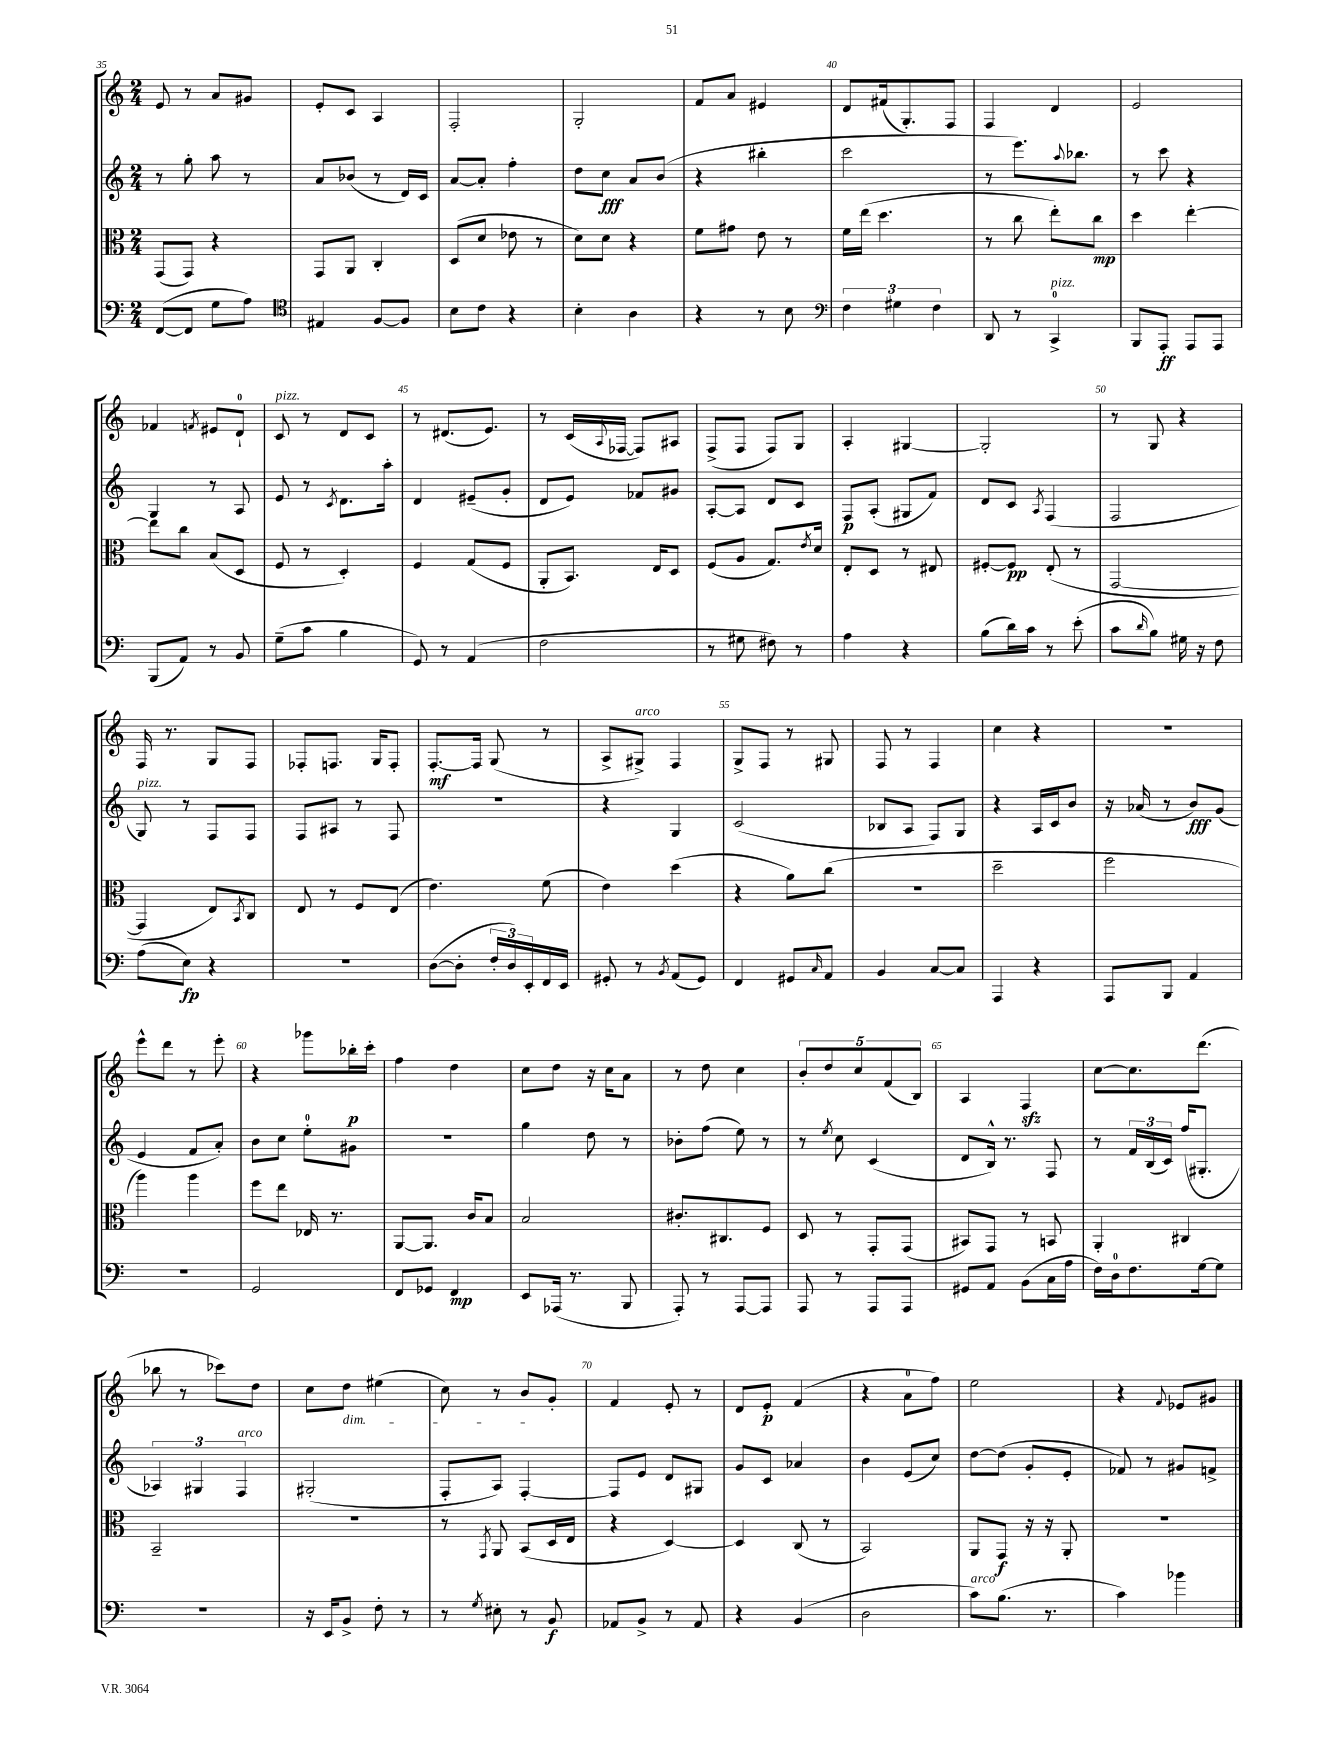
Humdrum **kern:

**kern	**dynam	**kern	**dynam	**kern	**dynam	**kern	**dynam
*part4	*part4	*part3	*part3	*part2	*part2	*part1	*part1
*staff4	*staff4	*staff3	*staff3	*staff2	*staff2	*staff1	*staff1
*clefF4	*	*clefC3	*	*clefG2	*	*clefG2	*
*k[]	*	*k[]	*	*k[]	*	*k[]	*
*M2/4	*	*M2/4	*	*M2/4	*	*M2/4	*
=35	=35	=35	=35	=35	=35	=35	=35
([8FF/L	.	(8GG/L	.	8r	.	8e/	.
8FF/J]	.	8GG/J)	.	8gg'\	.	8r	.
8G\L	.	4r	.	8aa\	.	8a/L	.
8A\J)	.	.	.	8r	.	8g#X/J	.
=36	=36	=36	=36	=36	=36	=36	=36
*clefC4	*	*	*	*	*	*	*
4E#X/	.	8GG/L	.	8a/L	.	8e'/L	.
.	.	8AA/J	.	(8b-X/J	.	8c/J	.
[8F/L	.	4C'/	.	8r	.	4A/	.
8F/J]	.	.	.	16d/LL)	.	.	.
.	.	.	.	16c/JJ	.	.	.
=37	=37	=37	=37	=37	=37	=37	=37
8B\L	.	(8D/L	.	[8a/L	.	2F'/	.
8c\J	.	8d/J	.	8a'/J]	.	.	.
4r	.	8e-X\	.	4ff'\	.	.	.
.	.	8r	.	.	.	.	.
=38	=38	=38	=38	=38	=38	=38	=38
4B'\	.	8d\L)	.	8dd\L	.	2G'/	.
.	.	8d\J	.	8cc\J	fff	.	.
4A\	.	4r	.	8a/L	.	.	.
.	.	.	.	(8b/J	.	.	.
=39	=39	=39	=39	=39	=39	=39	=39
4r	.	8f\L	.	4r	.	8f/L	.
.	.	8g#X\J	.	.	.	8a/J	.
8r	.	8e\	.	4bb#X'\	.	4e#X/	.
8B\	.	8r	.	.	.	.	.
=40	=40	=40	=40	=40	=40	=40	=40
*clefF4	*	*	*	*	*	*	*
6F\	.	16f\LL	.	2ccc\	.	8d/L	.
.	.	(16ee\JJ	.	.	.	.	.
.	.	4.dd\	.	.	.	(16f#X/k	.
6G#X\	.	.	.	.	.	.	.
.	.	.	.	.	.	8.G'/)	.
6F\	.	.	.	.	.	.	.
.	.	.	.	.	.	8F/J	.
=41	=41	=41	=41	=41	=41	=41	=41
8DD/	.	8r	.	8r	.	4F/	.
8r	.	8cc\	.	8.eee\L)	.	.	.
!LO:TX:a:i:t=pizz.	!	!	!	!	!	!	!
4CC^/	.	8ee'\L)	.	.	.	4d/	.
.	.	.	.	8qqaa/	.	.	.
.	.	.	.	8.bb-X\J	.	.	.
.	.	8cc\J	mp	.	.	.	.
=42	=42	=42	=42	=42	=42	=42	=42
8BBB/L	.	4dd\	.	8r	.	2e/	.
8AAA'/J	ff	.	.	8ccc\	.	.	.
8AAA/L	.	[4ee'\	.	4r	.	.	.
8AAA/J	.	.	.	.	.	.	.
!!LO:LB:g=z
=43	=43	=43	=43	=43	=43	=43	=43
(8BBB/L	.	8ee\L]	.	4G/	.	4f-X/	.
8AA/J)	.	8cc\J	.	.	.	.	.
.	.	.	.	.	.	8qfn/	.
8r	.	(8B/L	.	8r	.	8e#X/L	.
8BB/	.	8D/J	.	8A/	.	8d`/J	.
=44	=44	=44	=44	=44	=44	=44	=44
!	!	!	!	!	!	!LO:TX:a:i:t=pizz.	!
(8G~\L	.	8F/	.	8e/	.	8c/	.
8c\J	.	8r	.	8r	.	8r	.
.	.	.	.	8qc/	.	.	.
4B\	.	4D'/)	.	8.d\L	.	8d/L	.
.	.	.	.	.	.	8c/J	.
.	.	.	.	16aa'\Jk	.	.	.
=45	=45	=45	=45	=45	=45	=45	=45
8GG/)	.	4F/	.	4d/	.	8r	.
8r	.	.	.	.	.	(8.d#X/L	.
(4AA/	.	(8G/L	.	(8e#X~/L	.	.	.
.	.	.	.	.	.	8.e/J)	.
.	.	8F/J	.	8g'/J	.	.	.
=46	=46	=46	=46	=46	=46	=46	=46
2F\	.	8AA'/L	.	8d/L	.	8r	.
.	.	8.BB/J)	.	8e/J)	.	(16c/LL	.
.	.	.	.	.	.	8qqA/	.
.	.	.	.	.	.	[16F-X/JJ	.
.	.	.	.	8f-X/L	.	8F-/L])	.
.	.	16E/KL	.	.	.	.	.
.	.	8D/J	.	8g#X/J	.	8A#X/J	.
=47	=47	=47	=47	=47	=47	=47	=47
8r	.	(8F/L	.	[8A'/L	.	(8F^/L	.
8G#X\	.	8A/J	.	8A/J]	.	8F/J	.
8F#X\)	.	8.G/L)	.	8d/L	.	8F/L)	.
8r	.	.	.	8c/J	.	8G/J	.
.	.	8qe/	.	.	.	.	.
.	.	16d/Jk	.	.	.	.	.
=48	=48	=48	=48	=48	=48	=48	=48
4A\	.	8E'/L	.	8F/L	p	4A'/	.
.	.	8D/J	.	(8A'/J	.	.	.
4r	.	8r	.	8G#X/L	.	[4G#X/	.
.	.	8E#X/	.	8f/J)	.	.	.
=49	=49	=49	=49	=49	=49	=49	=49
(8B\L	.	[8F#X'/L	.	8d/L	.	2G#'/]	.
16d\L)	.	8F#/J]	pp	8c/J	.	.	.
16c\JJ	.	.	.	.	.	.	.
.	.	.	.	8qA/	.	.	.
8r	.	(8E'/	.	(4F/	.	.	.
(8e'\	.	8r	.	.	.	.	.
=50	=50	=50	=50	=50	=50	=50	=50
8c\L	.	[2GG/	.	2F/	.	8r	.
16qqd/	.	.	.	.	.	.	.
8B\J)	.	.	.	.	.	8G/	.
16G#X\	.	.	.	.	.	4r	.
16r	.	.	.	.	.	.	.
8F\	.	.	.	.	.	.	.
!!LO:LB:g=z
=51	=51	=51	=51	=51	=51	=51	=51
!	!	!	!	!LO:TX:a:i:t=pizz.	!	!	!
(8A\L	.	4GG/]	.	8G/)	.	16F/	.
.	.	.	.	.	.	8.r	.
8E\J)	fp	.	.	8r	.	.	.
4r	.	8E/L)	.	8F/L	.	8G/L	.
.	.	8qBB/	.	.	.	.	.
.	.	8C/J	.	8F/J	.	8F/J	.
=52	=52	=52	=52	=52	=52	=52	=52
2r	.	8E/	.	8F/L	.	8F-X'/L	.
.	.	8r	.	8A#X/J	.	8.Fn/J	.
.	.	8F/L	.	8r	.	.	.
.	.	.	.	.	.	16G/KL	.
.	.	(8E/J	.	8F/	.	8F'/J	.
=53	=53	=53	=53	=53	=53	=53	=53
([8D\L	.	4.e\)	.	2r	.	[8.F'/L	mf
8D'\J]	.	.	.	.	.	.	.
.	.	.	.	.	.	16F/Jk]	.
24F'/LL	.	.	.	.	.	(8G/	.
24D/)	.	.	.	.	.	.	.
24EE'/	.	.	.	.	.	.	.
16FF/	.	(8f\	.	.	.	8r	.
16EE/JJ	.	.	.	.	.	.	.
=54	=54	=54	=54	=54	=54	=54	=54
8GG#X'/	.	4e\)	.	4r	.	8A^/L	.
!	!	!	!	!	!	!LO:TX:a:i:t=arco	!
8r	.	.	.	.	.	8G#X^/J)	.
8qBB/	.	.	.	.	.	.	.
(8AA/L	.	(4dd\	.	4G/	.	4F/	.
8GG#/J)	.	.	.	.	.	.	.
=55	=55	=55	=55	=55	=55	=55	=55
4FF/	.	4r	.	(2c/	.	8G^/L	.
.	.	.	.	.	.	8F/J	.
8GG#X/L	.	8a\L)	.	.	.	8r	.
16qqC/	.	.	.	.	.	.	.
8AA/J	.	(8cc\J	.	.	.	8G#X/	.
=56	=56	=56	=56	=56	=56	=56	=56
4BB/	.	2r	.	8B-X/L	.	8F/	.
.	.	.	.	8A/J	.	8r	.
[8C/L	.	.	.	8F/L)	.	4F/	.
8C/J]	.	.	.	8G/J	.	.	.
=57	=57	=57	=57	=57	=57	=57	=57
4AAA/	.	2dd~\	.	4r	.	4cc\	.
4r	.	.	.	16A/LL	.	4r	.
.	.	.	.	16c/J	.	.	.
.	.	.	.	8b/J	.	.	.
=58	=58	=58	=58	=58	=58	=58	=58
8AAA/L	.	2ff\	.	16r	.	2r	.
.	.	.	.	(16a-X/	.	.	.
8BBB/J	.	.	.	8r	.	.	.
4AA/	.	.	.	8b/L)	fff	.	.
.	.	.	.	(8g/J	.	.	.
!!LO:LB:g=z
=59	=59	=59	=59	=59	=59	=59	=59
2r	.	4aa\)	.	4e/	.	8eee^^\L	.
.	.	.	.	.	.	8ddd\J	.
.	.	4aa\	.	8f/L	.	8r	.
.	.	.	.	8a'/J)	.	8eee'\	.
=60	=60	=60	=60	=60	=60	=60	=60
2GG/	.	8ff\L	.	8b\L	.	4r	.
.	.	8ee\J	.	8cc\J	.	.	.
.	.	16E-X/	.	8ee'\L	.	8ggg-X\L	.
.	.	8.r	.	.	.	.	.
.	.	.	.	8g#X\J	.	16bb-X'\L	p
.	.	.	.	.	.	16ccc'\JJ	.
=61	=61	=61	=61	=61	=61	=61	=61
8FF/L	.	[8AA/L	.	2r	.	4ff\	.
8GG-X/J	.	8.AA/J]	.	.	.	.	.
4FF/	mp	.	.	.	.	4dd\	.
.	.	16c/KL	.	.	.	.	.
.	.	8B/J	.	.	.	.	.
=62	=62	=62	=62	=62	=62	=62	=62
8EE/L	.	2B/	.	4gg\	.	8cc\L	.
(16AAA-X/Jk	.	.	.	.	.	8dd\J	.
8.r	.	.	.	.	.	.	.
.	.	.	.	8dd\	.	16r	.
.	.	.	.	.	.	16cc\KL	.
8BBB/	.	.	.	8r	.	8a\J	.
=63	=63	=63	=63	=63	=63	=63	=63
8AAA'/)	.	8.c#X'/L	.	8b-X'\L	.	8r	.
8r	.	.	.	(8ff\J	.	8dd\	.
.	.	8.C#X/	.	.	.	.	.
[8AAA/L	.	.	.	8ee\)	.	4cc\	.
8AAA/J]	.	8F/J	.	8r	.	.	.
=64	=64	=64	=64	=64	=64	=64	=64
8AAA/	.	8D/	.	8r	.	10b'/L	.
.	.	.	.	.	.	10dd/	.
.	.	.	.	8qee/	.	.	.
8r	.	8r	.	8cc\	.	.	.
.	.	.	.	.	.	10cc/	.
8AAA/L	.	8GG'/L	.	(4c/	.	.	.
.	.	.	.	.	.	(10f/	.
8AAA/J	.	(8GG/J	.	.	.	.	.
.	.	.	.	.	.	10B/J)	.
=65	=65	=65	=65	=65	=65	=65	=65
8GG#X/L	.	8BB#X/L)	.	8d/L	.	4A/	.
8AA/J	.	8GG/J	.	16B^^/Jk)	.	.	.
.	.	.	.	8.r	.	.	.
(8BB\L	.	8r	.	.	.	4Fzz/	.
16C\L	.	8BBn/	.	8F/	.	.	.
16A\JJ	.	.	.	.	.	.	.
=66	=66	=66	=66	=66	=66	=66	=66
16F\LL)	.	4AA'/	.	8r	.	[8cc\L	.
16D\J	.	.	.	.	.	.	.
8.F\	.	.	.	24f/LL	.	8.cc\]	.
.	.	.	.	(24B/	.	.	.
.	.	.	.	24c/JJ)	.	.	.
.	.	4C#X/	.	(16ff/KL	.	.	.
[16G\k	.	.	.	8.G#X'/J	.	(8.ddd\J	.
8G\J]	.	.	.	.	.	.	.
!!LO:LB:g=z
=67	=67	=67	=67	=67	=67	=67	=67
2r	.	2BB~/	.	6A-X/)	.	8bb-X\	.
.	.	.	.	.	.	8r	.
.	.	.	.	6G#X/	.	.	.
.	.	.	.	.	.	8ccc-X\L)	.
!	!	!	!	!LO:TX:a:i:t=arco	!	!	!
.	.	.	.	6F/	.	.	.
.	.	.	.	.	.	8dd\J	.
=68	=68	=68	=68	=68	=68	=68	=68
16r	.	2r	.	(2G#X'/	.	8cc\L	.
16EE/KL	.	.	.	.	.	.	.
!	!	!	!	!	!	!LO:TX:b:i:t=dim.	!
8BB^/J	.	.	.	.	.	8dd\J	.
8F'\	.	.	.	.	.	(4ee#X\	.
8r	.	.	.	.	.	.	.
=69	=69	=69	=69	=69	=69	=69	=69
8r	.	8r	.	8F'/L	.	8cc\)	.
8qG/	.	8qGG/	.	.	.	.	.
8E#X'\	.	8AA/	.	8A/J)	.	8r	.
8r	.	(8BB/L	.	[4F'/	.	8b/L	.
8BB/	f	16D/L	.	.	.	8g'/J	.
.	.	16E/JJ	.	.	.	.	.
=70	=70	=70	=70	=70	=70	=70	=70
8AA-X/L	.	4r	.	8F/L]	.	4f/	.
8BB^/J	.	.	.	8e/J	.	.	.
8r	.	[4D/)	.	8d/L	.	8e'/	.
8AA-/	.	.	.	8G#X/J	.	8r	.
=71	=71	=71	=71	=71	=71	=71	=71
4r	.	4D/]	.	8g/L	.	8d/L	.
.	.	.	.	8c/J	.	8e'/J	p
(4BB/	.	(8C/	.	4a-X/	.	(4f/	.
.	.	8r	.	.	.	.	.
=72	=72	=72	=72	=72	=72	=72	=72
2D\	.	2BB/)	.	4b\	.	4r	.
.	.	.	.	(8e/L	.	8a\L	.
.	.	.	.	8cc/J)	.	8ff\J)	.
=73	=73	=73	=73	=73	=73	=73	=73
!LO:TX:a:i:t=arco	!	!	!	!	!	!	!
8c\L)	.	8AA/L	.	[8dd\L	.	2ee\	.
(8.B\J	.	8GG/J	f	(8dd\J]	.	.	.
.	.	16r	.	8g'/L	.	.	.
8.r	.	16r	.	.	.	.	.
.	.	8AA'/	.	8e'/J	.	.	.
=74	=74	=74	=74	=74	=74	=74	=74
4c\)	.	2r	.	8f-X/)	.	4r	.
.	.	.	.	8r	.	.	.
.	.	.	.	.	.	8qqf/	.
4b-X\	.	.	.	8g#X/L	.	8e-X/L	.
.	.	.	.	8fn^/J	.	8g#X/J	.
==	==	==	==	==	==	==	==
*-	*-	*-	*-	*-	*-	*-	*-
